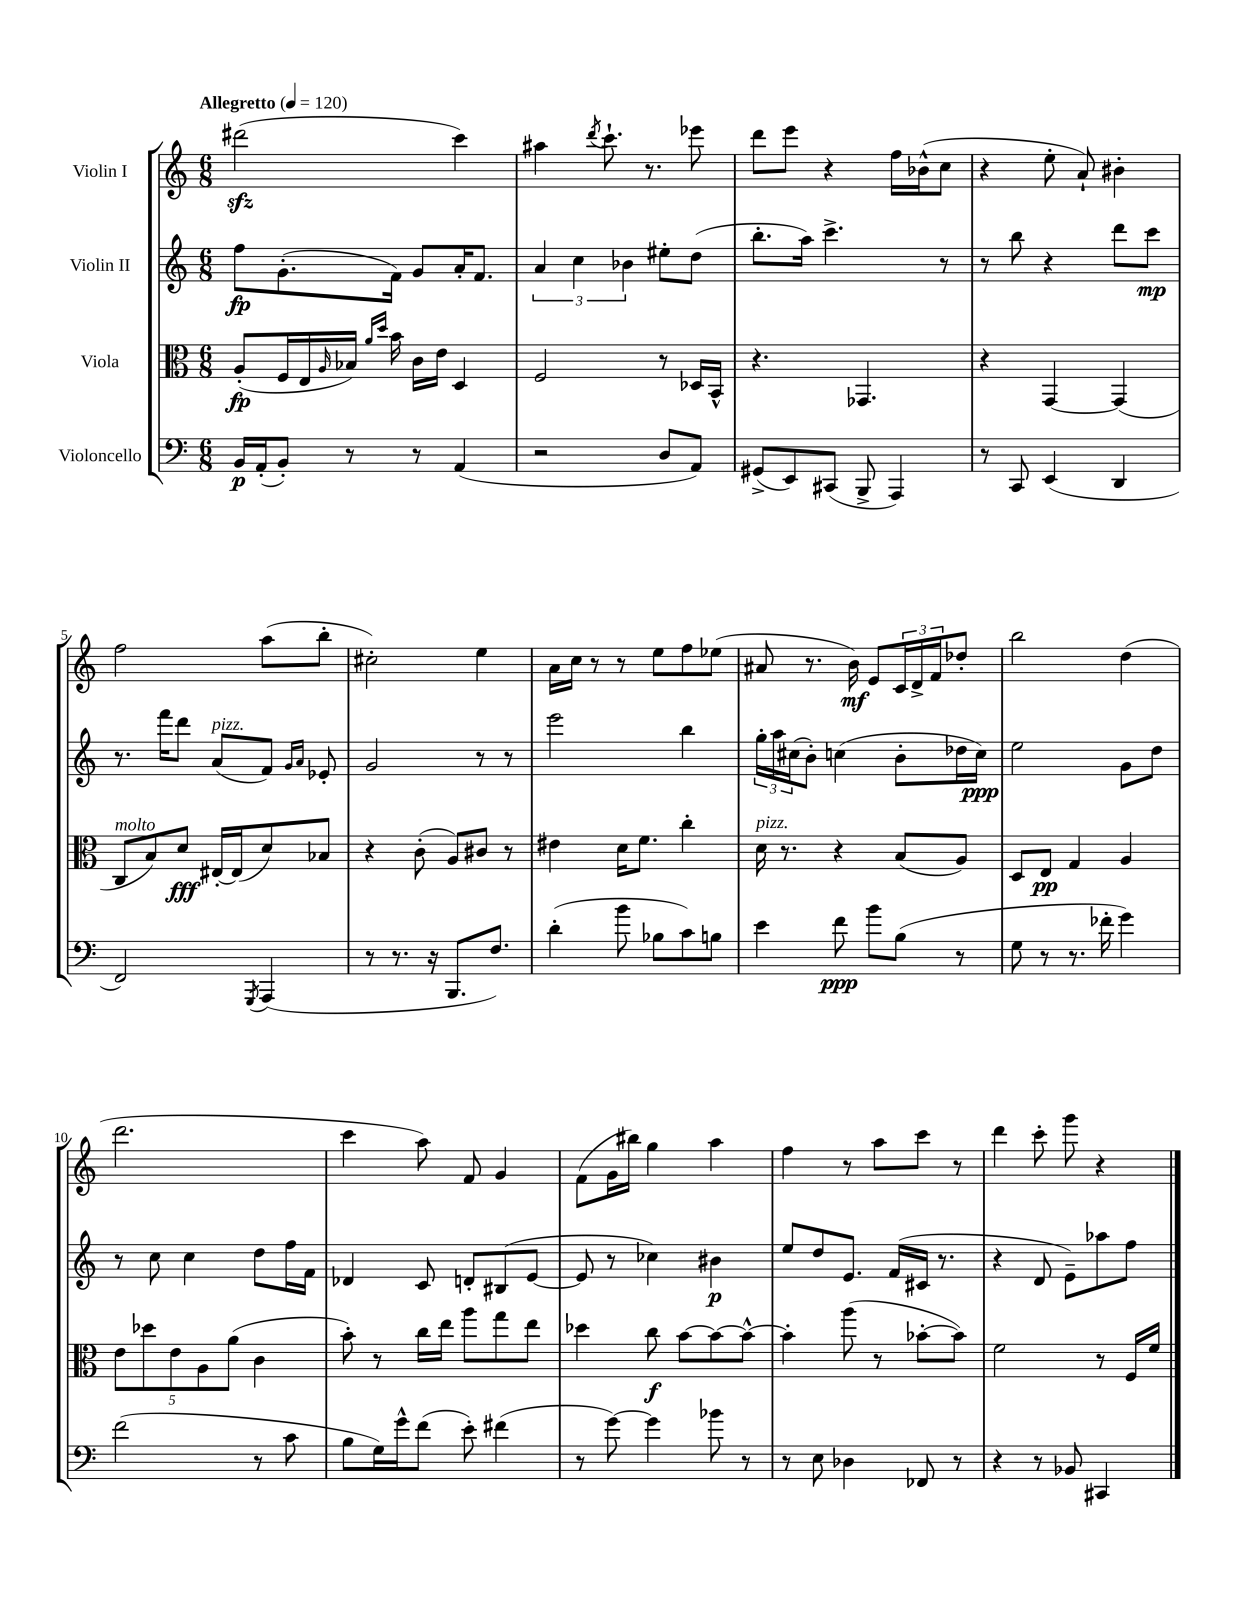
<<
\new StaffGroup <<
\new Staff = "s0" \with { instrumentName = "Violin I" } {
    \clef treble \key c \major \numericTimeSignature \time 6/8 \tempo "Allegretto" 4 = 120
    dis'''2\sfz( c'''4) |
    ais''4 \acciaccatura { d'''8 } c'''8.-! r8. ees'''8 |
    d'''8 e'''8 r4 f''16 bes'16-^( c''8 |
    r4 e''8-. a'8-!) bis'4-. |
    f''2 a''8( b''8-. |
    cis''2-.) e''4 |
    a'16 c''16 r8 r8 e''8 f''8 ees''8( |
    ais'8 r8. b'16\mf) e'8 \tuplet 3/2 { c'16 d'16-> f'16 } des''8-. |
    b''2 d''4( |
    d'''2. |
    c'''4 a''8) f'8 g'4 |
    f'8( g'16 bis''16) g''4 a''4 |
    f''4 r8 a''8 c'''8 r8 |
    d'''4 c'''8-. g'''8 r4 \bar "|." |
}
\new Staff = "s1" \with { instrumentName = "Violin II" } {
    \clef treble \key c \major \numericTimeSignature \time 6/8
    f''8\fp g'8.-.( f'16) g'8 a'16-. f'8. |
    \tuplet 3/2 { a'4 c''4 bes'4 } eis''8-. d''8( |
    b''8.-. a''16) c'''4.-> r8 |
    r8 b''8 r4 d'''8 c'''8\mp |
    r8. f'''16 d'''8 a'8^\markup { \italic "pizz." }( f'8) \grace { g'16 a'16 } ees'8-. |
    g'2 r8 r8 |
    e'''2 b''4 |
    \tuplet 3/2 { g''16-. a''16 cis''16( } b'8-.) c''4( b'8-. des''16 c''16\ppp) |
    e''2 g'8 d''8 |
    r8 c''8 c''4 d''8 f''16 f'16 |
    des'4 c'8 d'8-. bis8( e'8~ |
    e'8 r8 ces''4) bis'4\p |
    e''8 d''8 e'8. f'16( cis'16 r8. |
    r4 d'8 e'8--) aes''8 f''8 \bar "|." |
}
\new Staff = "s2" \with { instrumentName = "Viola" } {
    \clef alto \key c \major \numericTimeSignature \time 6/8
    a8-.\fp( f16 e16 \grace { a16 } bes16) \grace { a'16 d''16 } b'16 c'16 e'16 d4 |
    f2 r8 des16 b,16-^ |
    r4. ges,4. |
    r4 g,4~ g,4( |
    c8^\markup { \italic "molto" } b8) d'8\fff eis16~-. eis16( d'8) bes8 |
    r4 c'8-.( a8) cis'8 r8 |
    eis'4 d'16 f'8. c''4-. |
    d'16^\markup { \italic "pizz." } r8. r4 b8( a8) |
    d8 e8\pp g4 a4 |
    \tuplet 5/4 { e'8 des''8 e'8 a8 a'8( } c'4 |
    b'8-.) r8 c''16 e''16 a''8 g''8 e''8 |
    des''4 c''8\f b'8~ b'8~ b'8~-^ |
    b'4-. a''8( r8 bes'8~-. bes'8) |
    f'2 r8 f16 f'16 \bar "|." |
}
\new Staff = "s3" \with { instrumentName = "Violoncello" } {
    \clef bass \key c \major \numericTimeSignature \time 6/8
    b,16\p a,16-.( b,8-.) r8 r8 a,4( |
    r2 d8 a,8) |
    gis,8->( e,8) cis,8( b,,8-> a,,4) |
    r8 c,8 e,4( d,4 |
    f,2) \acciaccatura { g,,8 } a,,4( |
    r8 r8. r16 b,,8. f8.) |
    d'4-.( b'8 bes8 c'8) b8 |
    e'4 f'8\ppp b'8 b8( r8 |
    g8 r8 r8. fes'16-. g'4) |
    f'2( r8 c'8 |
    b8 g16) g'16-^ f'8( e'8-.) fis'4( |
    r8 g'8~) g'4 bes'8 r8 |
    r8 e8 des4 fes,8 r8 |
    r4 r8 bes,8 cis,4 \bar "|." |
}
>>
>>
